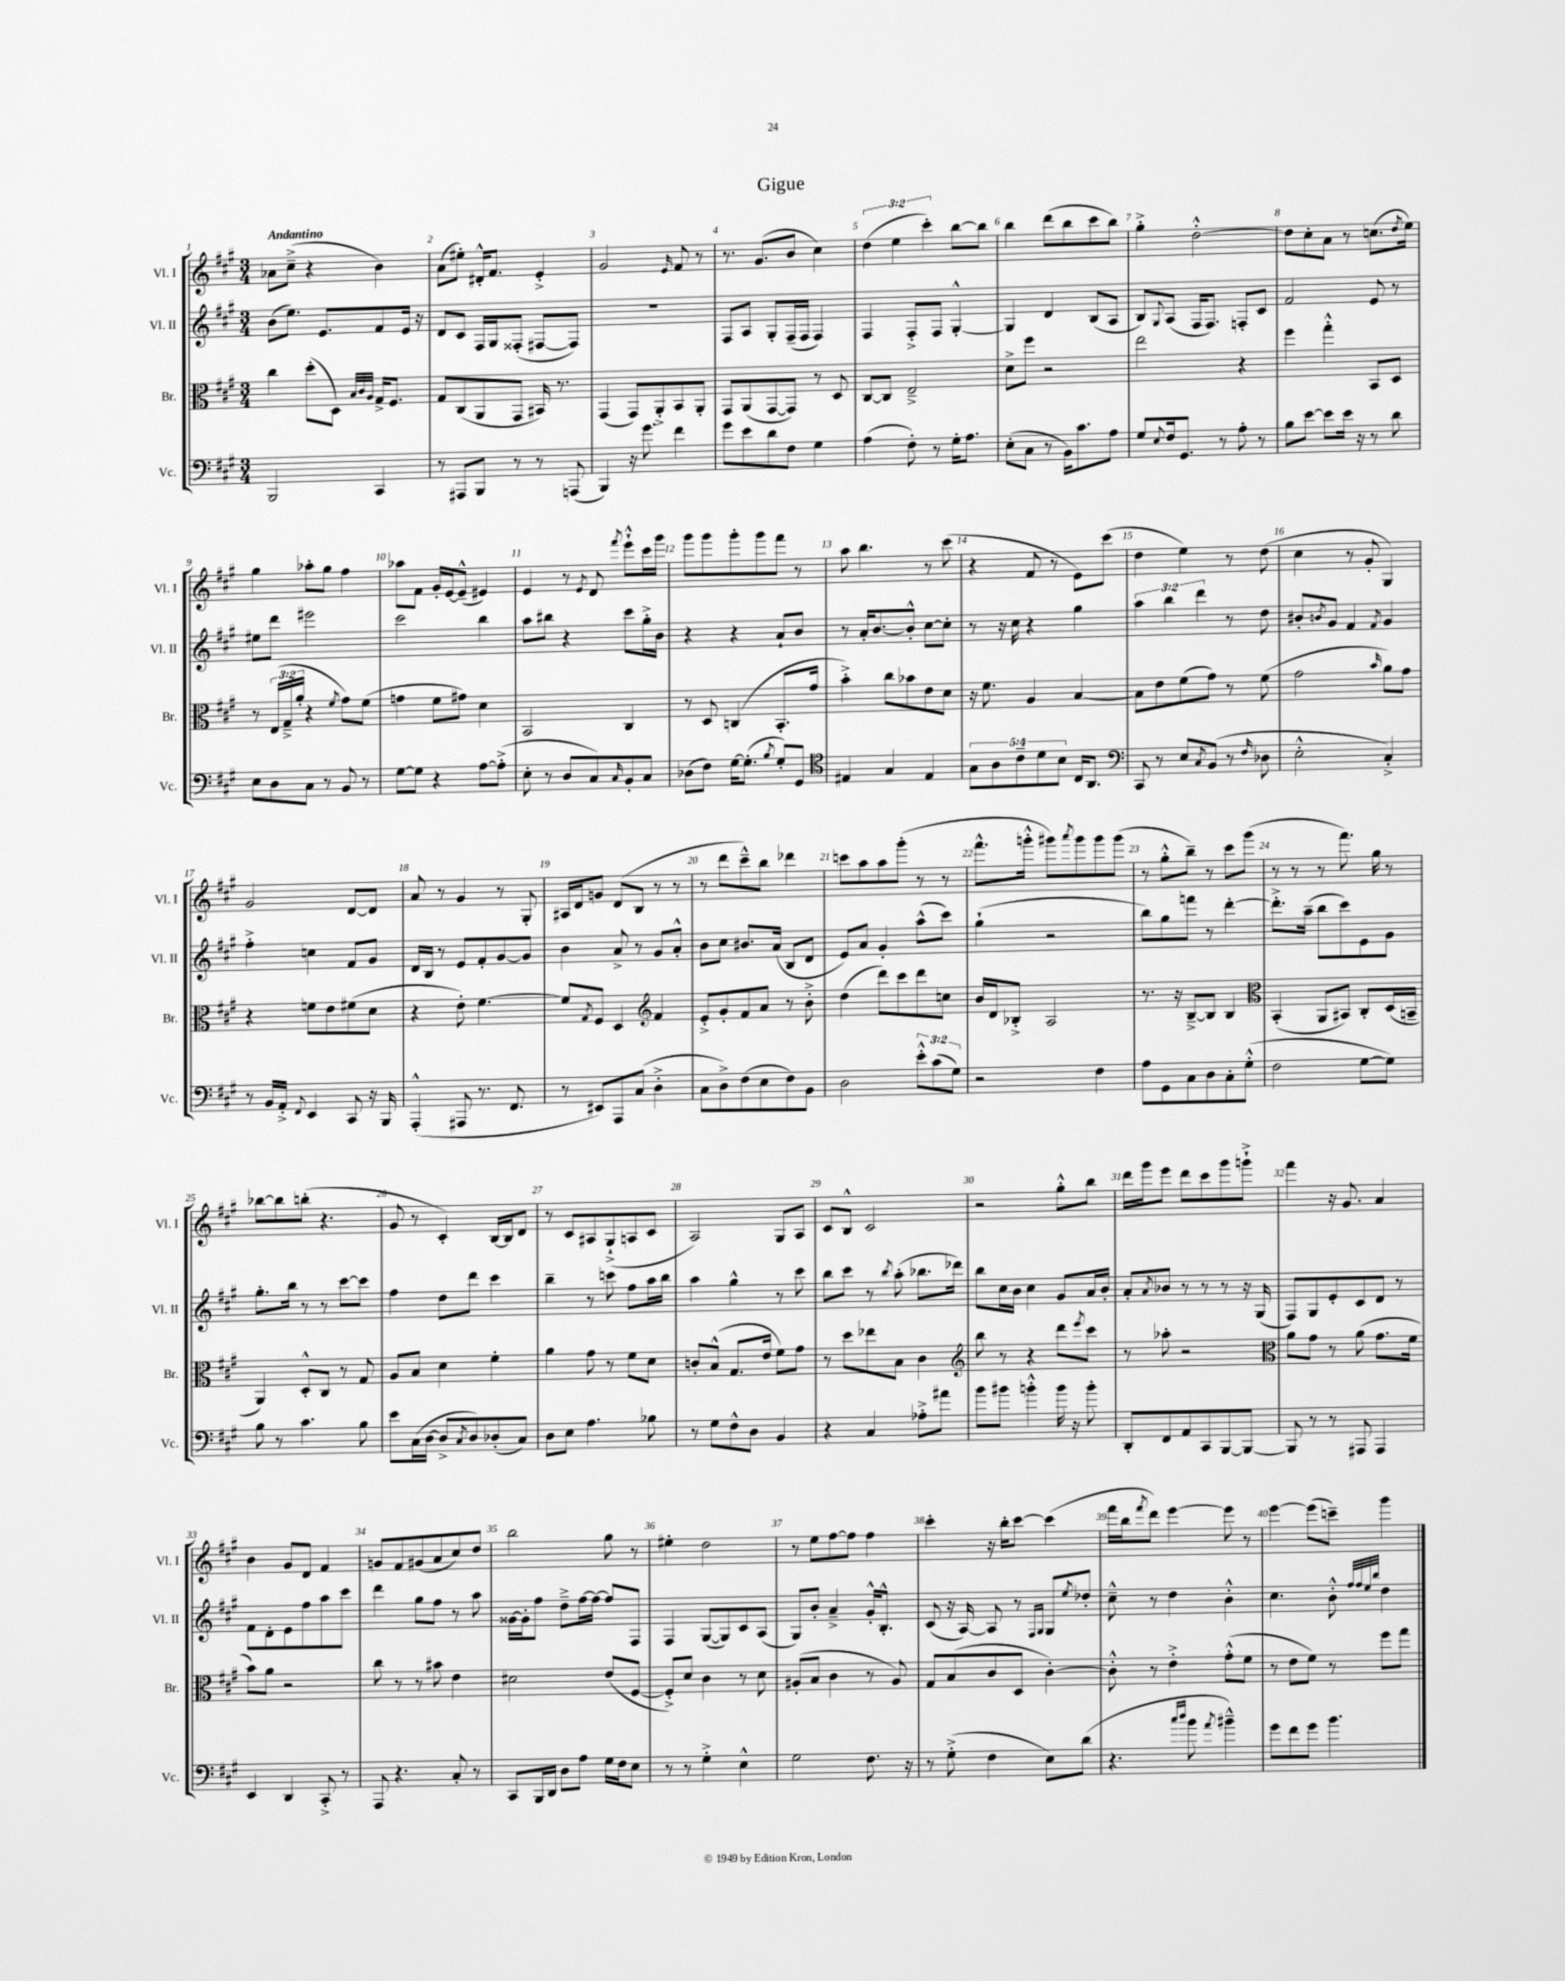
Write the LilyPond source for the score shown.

\header { title = "Gigue" }
<<
\new StaffGroup <<
\new Staff = "s0" \with { instrumentName = "Vl. I" shortInstrumentName = "Vl. I" } {
    \clef treble \key a \major \numericTimeSignature \time 3/4 \override Staff.TupletNumber.text = #tuplet-number::calc-fraction-text \tempo "Andantino"
    aes'8 cis''8--->( r4 b'4) |
    a'8( eis''8-.) dis'16-.-^ fis'8. e'4-.-> |
    gis'2 \grace { e'16 } fis'8 r8 |
    r8. gis'8.( b'8 cis''4) |
    \tuplet 3/2 { d''4( e''4 cis'''4-.) } b''8~ b''8 |
    b''4 d'''8( b''8 cis'''8 b''8) |
    gis''4-.-> d''2~-.-^ |
    d''8 cis''8-. a'8 r8 c''8.( \acciaccatura { d''8 } e''16) |
    gis''4 aes''8-. gis''8 fis''4 |
    aes''8 fis'8 gis'16-. e'16~ e'8---^( eis'4) |
    e'4 r8 \acciaccatura { e'8 } d'8 \acciaccatura { fis'''8 } e'''8-!-^ cis'''16 gis'''16 |
    gis'''8 gis'''8 gis'''8-. gis'''8 fis'''8 r8 |
    a''8 b''4. r8 cis'''8( |
    r4 fis'8 r8 e'8) cis'''8( |
    d''4 e''4) r8 d''8( |
    cis''4 r8 gis'8-. gis4) |
    gis'2 d'8~ d'8 |
    a'8 r8 gis'4 r8 gis8-. |
    ais16 d'16 g'8 d'8( b8 r8 r8 |
    r8 d'''8 cis'''8---^) b''8 des'''4 |
    c'''8 a''8 a''8 gis'''8-.( r8 r8 |
    fis'''8.-^ g'''16-.-^ gis'''8) \acciaccatura { a'''8 } gis'''8 gis'''8 gis'''8( |
    r8 gis''8-.-^ b''8--) r8 cis'''8 gis'''8( |
    r8 r8 r8 fis'''8.) gis''16 r8 |
    bes''8~ bes''8 b''8-.( r4. |
    gis'8 r8 cis'4-.) b16~ b16 d'8 |
    r8 cis'8 ais8 gis8-!->( a8 cis'8 |
    a2) gis8 a8 |
    cis'8 b8-^ cis'2 |
    r2 gis''8-.-^ b''8 |
    d'''16 gis'''16 e'''8 d'''8 cis'''8 gis'''8 g'''8-!-> |
    fis'''4 r16 gis'8. a'4 |
    b'4 gis'8 d'8 fis'4 |
    g'8 fis'8 gis'8( a'8 cis''8) d''8 |
    b''2 gis''8 r8 |
    eis''4-. d''2 |
    r8 e''8 fis''8~ fis''8 fis''4 |
    cis'''4-. r16 b''16-. cis'''8~ cis'''4( |
    fis'''16 b''16 \acciaccatura { fis'''8 } d'''8) e'''4~ e'''8 r8 |
    e'''4~ e'''8( c'''8--) gis'''4 \bar "|." |
}
\new Staff = "s1" \with { instrumentName = "Vl. II" shortInstrumentName = "Vl. II" } {
    \clef treble \key a \major \numericTimeSignature \time 3/4 \override Staff.TupletNumber.text = #tuplet-number::calc-fraction-text
    b'8( e''8.) e'8. fis'8 e'16 r16 |
    d'8 cis'8 fis16 gis16 fisis8-.( fis8~ fis8) |
    R2. |
    fis8 a8 gis8-. fis16--( fis16 fis4) |
    fis4 fis8-.-> fis8 gis4~-.-^ |
    gis4 d'4 b8( a8 |
    b8) \appoggiatura { gis8 } a8( fis16 fis8.) f8-. cis'8 |
    fis'2 e'8 r8 |
    eis''8 d'''8 eis'''2 |
    cis'''2 b''4 |
    a''8 bis''8 r4 cis'''8 gis''16-.-> b'16 |
    r4 r4 a'8-! b'8 |
    r8 a'16-. b'8.~ b'8-.-^ cis''8~ cis''8-. |
    r8 r16 cis''16 r4 gis''4 |
    \tuplet 3/2 { a''4 b''4 d'''4 } r8 d''8 |
    bis'8-. \acciaccatura { b'8 } gis'8 fis'4 \acciaccatura { fis'8 } gis'4 |
    fis''4-.-> c''4 fis'8 gis'8 |
    d'16 b16 r8 e'8 fis'8-. gis'8~ gis'8 |
    b'4 a'8-> r8 gis'8 a'8-.-^ |
    b'8 cis''8 bis'8. a'16( b8 d'8 |
    e'8) a'8 gis'4-. a''8-^( cis'''8) |
    gis''4-!( r2 |
    b''8) gis''8 f'''8 r8 d'''4~-. |
    d'''8.-.-> a''16--( b''8 cis'''8) e'8 gis'8 |
    gis''8.-. b''16 r8 r8 cis'''8~ cis'''8 |
    fis''4 d''8 d'''8 cis'''4 |
    b''4-- r8 c'''8 fis''8 a''16 b''16 |
    a''4 gis''4-^ r8 cis'''8 |
    b''8 cis'''8 r8 \acciaccatura { b''8 } a''8-.( bes''8. des'''16) |
    b''8 cis''16 b'16 cis''4 gis'8 a'16 b'16-. |
    a'8-. \acciaccatura { a'8 } bes'8 r8 r8 r8 r16 gis16( |
    fis8) gis8 e'8-. cis'8 d'8 r8 |
    fis'8 d'8-. e'8 fis''8 a''8 cis'''8 |
    d'''4 gis''8 fis''8 r8 a''8 |
    gisis'16~ gisis'16-. fis''8 d''8---> fis''16~ fis''16~ fis''8 fis8 |
    fis4 gis8~( gis8) cis'8 a8( |
    gis8) b'8-. a'4---> gis'16-.-^ b8.-.-^ |
    cis'8( r16 a16~) a8 r8 \grace { fis16 gis16 } gis8 \acciaccatura { e''8 } des''8-. |
    cis''8---^ r8 d''4 b'4-.-^ |
    cis''4. b'8-.-^ \grace { fis''32 fis''32 e''32 b''32 } d''4 \bar "|." |
}
\new Staff = "s2" \with { instrumentName = "Br." shortInstrumentName = "Br." } {
    \clef alto \key a \major \numericTimeSignature \time 3/4 \override Staff.TupletNumber.text = #tuplet-number::calc-fraction-text
    cis''4 d''8-.( d8) \grace { b32 cis'32 a32 } gis16-> fis8. |
    gis8 cis8( a,8 gis,8 bis,16) r8. |
    gis,4( gis,8) a,8-.-> b,8 a,8-. |
    gis,8 a,8( gis,8~ gis,8) r8 d8 |
    cis8~ cis8 e2---> |
    d'8-> fis''8 r2 |
    e''2 r4 |
    fis''4 gis''4-.-^ b,8 d8 |
    r8 \tuplet 3/2 { e16( gis16---> a'16-. } r4 \acciaccatura { fis'8 } gis'8) fis'8( |
    g'4 fis'8 gis'8) d'4 |
    b,2 cis4 |
    r8 d8 c4( b,8.-. gis'16 |
    b'4-.->) cis''8 bes'8 e'8 d'8 |
    r16 fis'8. a4 b4~ |
    b8 e'8 fis'8( gis'8) r8 fis'8( |
    gis'2 \grace { b'16 } a'8) gis'8 |
    r4 f'8 e'8 fis'8( d'8 |
    r4 e'8-.) fis'4.~ |
    fis'8 \acciaccatura { gis8 } fis8 d4 \clef treble fis'4 |
    e'8-.-> gis'8-. fis'8 a'8 r8 b'8-.-> |
    d''4( d'''8) cis'''8 d'''8 c''8 |
    b'16 d'16 bes8-.-> a2 |
    r8. r16 b8~---> b8 b4 |
    \clef alto b,4-.( a,8 bis,8) cis8-. d16( b,16-- |
    a,4) d8-.-^ cis8 r8 gis8 |
    a8 b8 d'4 fis'4-. |
    a'4 gis'8 r8 fis'8 d'8 |
    c'8-. b8-^( gis8. e'16 fis'8) gis'8 |
    r8 d''8 ees''8 b8 cis'4 |
    \clef treble b''8 r8 r4 d'''8 \acciaccatura { e'''8 } cis'''8 |
    r8 aes''8-. r2 |
    \clef alto a'8 gis'8 r8 a'8( gis'8. fis'16 |
    b'8) a'8 r2 |
    cis''8 r8 r8 bis'8 e'4 |
    dis'2 e'8( fis8~ |
    fis8-.->) d'8 cis'4 r8 d'8 |
    ais8-.( b8 cis'4 r8 ais8) |
    gis8 b8( cis'8 d8 cis'4~-.) |
    cis'8-.-^ r8 e'4-.-> gis'8-.-^( fis'8 |
    r8 e'8 fis'8) r8 fis''8 gis''8 \bar "|." |
}
\new Staff = "s3" \with { instrumentName = "Vc." shortInstrumentName = "Vc." } {
    \clef bass \key a \major \numericTimeSignature \time 3/4 \override Staff.TupletNumber.text = #tuplet-number::calc-fraction-text
    b,,2 cis,4 |
    r8 ais,,8 b,,8 r8 r8 a,,8( |
    b,,4) r16 gis'8. fis'4 |
    gis'8 e'8 d'8 fis8 gis4 |
    a4( fis8-.) r8 gis16-. a8. |
    e8-.( cis8 r8 b,16) cis'8. a8 |
    gis8 \appoggiatura { e8 } fis16 gis,8. r8 a8-. r8 |
    b8 e'8~ e'8 e'16 r16 r8 d'8 |
    e8 d8 cis8 r8 b,8 r8 |
    gis8~ gis8 r4 a8~ a8-.->( |
    e8-. r8 d8 cis8) \grace { cis16 } b,8-. cis8 |
    des8( fis8) gis16~ gis8.-.( \acciaccatura { b8 } gis8-.) gis,8 |
    \clef tenor eis4 gis4 eis4 |
    \tuplet 5/4 { gis8 a8 cis'8-- d'8 b8 } cis16 a,8. |
    \clef bass cis,8 r8 e8 \acciaccatura { cis8 } b,8( r8 \grace { fis16 } des8 |
    e2-.-^ cis4-.->) |
    r8 b,16 a,16-.-> \appoggiatura { fis,8 } e,4 cis,8 r16 b,,16 |
    a,,4-.-^( ais,,8 r8. fis,8. |
    r8 eis,8) a,,8 cis8( d4-.-> |
    cis8 d8->) fis8( e8 fis8) b,8 |
    d2 \tuplet 3/2 { e'8-.-^ cis'8( gis8) } |
    r2 fis4 |
    a8 gis,8 cis8 d8 cis8-. gis8-.-^( |
    fis2 gis8~ gis8) |
    b8 r8 cis'4. b8 |
    e'8 cis16( d16~ d8-> \acciaccatura { cis8 } d8) des8-.( cis8) |
    d8 e8 a4. bes8 |
    r8 gis8 fis8-^ d8 b,4 |
    r4 cis4 aes8-.-> ais'8 |
    b'8 bis'8 b'4-.-^ b'16 r16 b'8-. |
    d,8-. fis,8 a,8 cis,8 b,,8~ b,,8~ |
    b,,8 r8 r8 ais,,8 ais,,4 |
    e,4 d,4 cis,8-.-> r8 |
    a,,8 r4. cis8-. r8 |
    cis,8 b,,16 d,16 d8 a8 gis16 fis16 e8 |
    r8 r8 gis4-.-> e4-^ |
    gis2 fis8. r16 |
    r8 gis8-.->( fis4 e8) d'8( |
    r4. \grace { cis''16 d''16 } b'8 \acciaccatura { a'8 } bis'4---^) |
    gis'8 fis'8 gis'8 b'4. \bar "|." |
}
>>
>>
\layout { \context { \Score \override BarNumber.break-visibility = ##(#f #t #t) barNumberVisibility = #all-bar-numbers-visible } }
